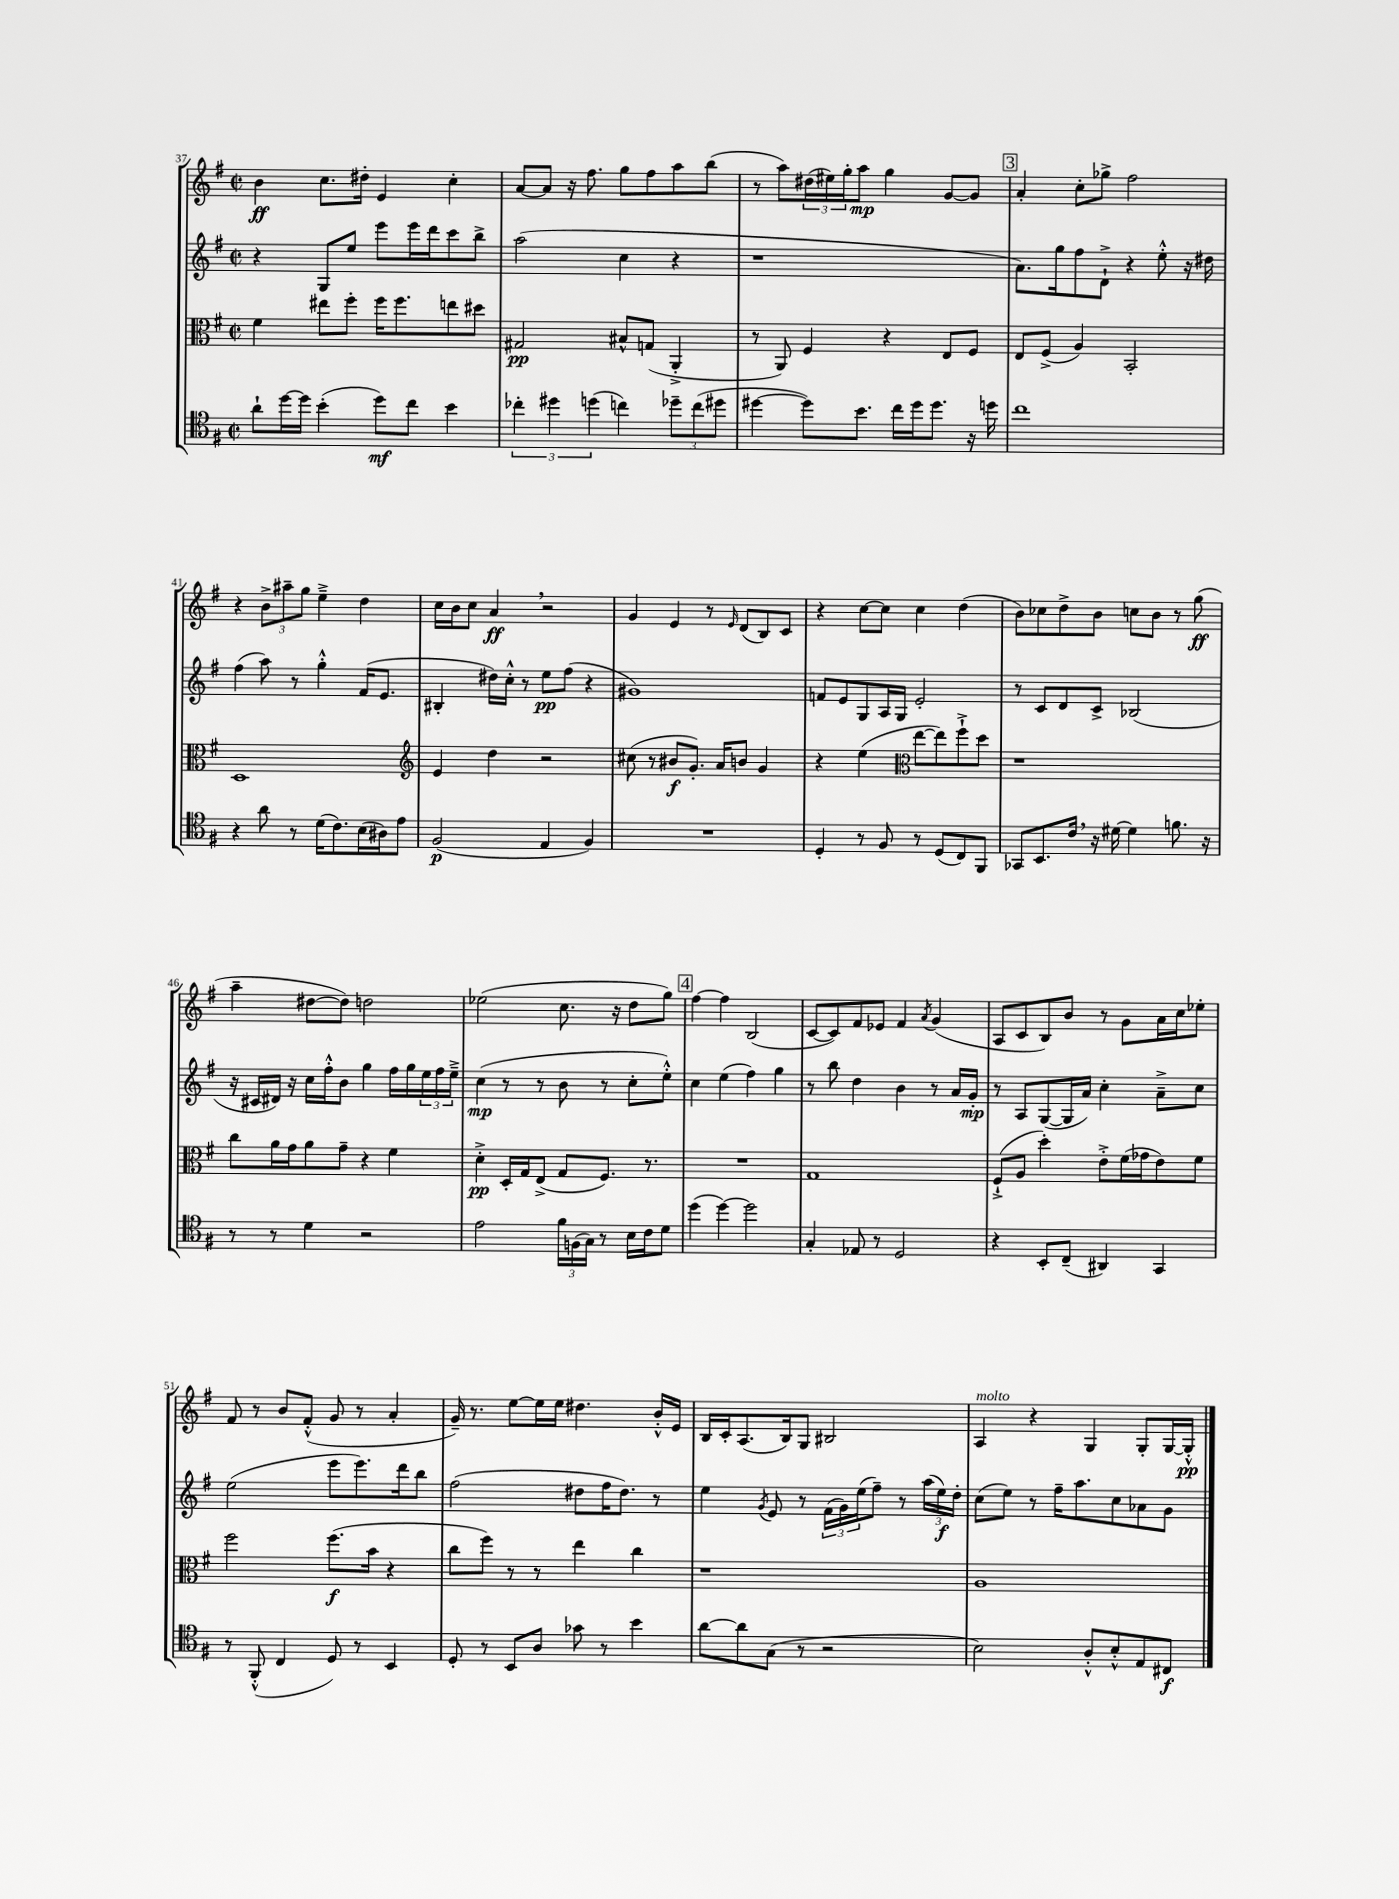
<<
\new StaffGroup <<
\new Staff = "s0" {
    \clef treble \key g \major \defaultTimeSignature \time 2/2
    b'4\ff c''8. dis''16-. e'4 c''4-. |
    a'8~ a'8 r16 fis''8. g''8 fis''8 a''8 b''8( |
    r8 a''8) \tuplet 3/2 { dis''16( eis''16) g''16-. } a''8\mp g''4 g'8~ g'8 |
    \mark \markup { \box "3" } a'4-. c''8-. ges''8-> fis''2 |
    r4 \tuplet 3/2 { b'8-> ais''8-- g''8 } e''4---> d''4 |
    c''16 b'16 c''8 a'4\ff \breathe r2 |
    g'4 e'4 r8 \grace { e'16 } d'8( b8) c'8 |
    r4 c''8~ c''8 c''4 d''4( |
    b'8) ces''8 d''8-> b'8 c''8 b'8 r8 g''8\ff( |
    a''4-- dis''8~ dis''8) d''2 |
    ees''2( c''8. r16 d''8 g''8) |
    \mark \markup { \box "4" } fis''4~ fis''4 b2( |
    c'8~ c'8) fis'8 ees'8 fis'4 \acciaccatura { a'8 } g'4( |
    a8 c'8 b8) b'8 r8 g'8 a'16 c''16 ees''8-. |
    fis'8 r8 b'8 fis'8-.-^( g'8 r8 a'4-. |
    g'16--) r8. e''8~ e''16 e''16 dis''4. b'16-.-^ e'16 |
    b16 c'16-. a8.( b16) g8 bis2 |
    a4^\markup { \italic "molto" } r4 g4 g8-. g16~ g16-.-^\pp \bar "|." |
}
\new Staff = "s1" {
    \clef treble \key g \major \defaultTimeSignature \time 2/2
    r4 g8 e''8 e'''8 e'''16 d'''16 c'''8 b''8-> |
    a''2( c''4 r4 |
    r1 |
    \mark \markup { \box "3" } a'8.) g''16 fis''8 d'8-!-> r4 e''8-.-^ r16 dis''16 |
    fis''4( a''8) r8 g''4-.-^ fis'16( e'8. |
    bis4-. dis''16) c''16-.-^ r8 e''8\pp fis''8( r4 |
    gis'1) |
    f'8 e'8 g8 a16 g16 e'2-. |
    r8 c'8 d'8 c'8-> bes2( |
    r16 cis'16 dis'16) r16 c''16 fis''16-.-^ b'8 g''4 fis''16 g''16 \tuplet 3/2 { e''16 fis''16 e''16---> } |
    c''4\mp( r8 r8 b'8 r8 c''8-. e''8-.-^) |
    \mark \markup { \box "4" } c''4 e''4( fis''4) g''4 |
    r8 b''8 d''4 b'4 r8 a'16 g'16-.\mp |
    r8 a8 g8~( g16 a'16) c''4-. a'8---> c''8 |
    e''2( e'''8 e'''8.) d'''16 b''8 |
    fis''2( dis''8 fis''16 dis''8.) r8 |
    e''4 \acciaccatura { g'8 } e'8 r8 \tuplet 3/2 { fis'16( g'16) e''16( } fis''8--) r8 \tuplet 3/2 { a''16( e''16\f) d''16-. } |
    c''8( e''8) r8 fis''16-- a''8. c''8 aes'8 g'8 \bar "|." |
}
\new Staff = "s2" {
    \clef alto \key g \major \defaultTimeSignature \time 2/2
    fis'4 eis''8 fis''8-. fis''16 fis''8. e''8 dis''8 |
    gis2\pp bis8-^ g8( a,4-.-> |
    r8 a,8) fis4 r4 e8 fis8 |
    \mark \markup { \box "3" } e8 fis8->( a4) b,2-. |
    d1 |
    \clef treble e'4 d''4 r2 |
    cis''8( r8 bis'8\f g'8.-.) a'16 b'8 g'4 |
    r4 e''4( \clef alto e''8~ e''8) fis''8-!-> d''8 |
    r1 |
    c''8 a'16 g'16 a'8 g'8-- r4 fis'4 |
    d'4-.->\pp d16-. g16 e8->( g8 fis8.) r8. |
    \mark \markup { \box "4" } R1 |
    g1 |
    fis8-!->( a8 d''4-.) e'8-.-> fis'16( ges'16 e'8) fis'8 |
    fis''2 fis''8.\f( b'16 r4 |
    c''8 fis''8) r8 r8 e''4 c''4 |
    r1 |
    a1 \bar "|." |
}
\new Staff = "s3" {
    \clef tenor \key g \major \defaultTimeSignature \time 2/2
    a'8-! d''16~ d''16 b'4-.( d''8\mf) c''8 b'4 |
    \tuplet 3/2 { ces''4-. dis''4 d''4( } c''4) \tuplet 3/2 { des''8-- c''8( dis''8 } |
    dis''4~ dis''8) b'8. c''16 dis''16 dis''8. r16 d''16 |
    \mark \markup { \box "3" } c''1 |
    r4 a'8 r8 d'16( c'8.) b16( ais16) e'8 |
    fis2\p( e4 fis4) |
    R1 |
    d4-. r8 fis8 r8 d8( c8) fis,8 |
    ges,8 b,8. c'16 \breathe r16 dis'16~ dis'4 f'8. r16 |
    r8 r8 d'4 r2 |
    e'2 \tuplet 3/2 { fis'16 f16( g16) } r8 b16 c'16 d'8 |
    \mark \markup { \box "4" } d''4( d''4~) d''2 |
    g4-. ees8 r8 d2 |
    r4 b,8-. c8--( ais,4) g,4 |
    r8 fis,8-.-^( c4 d8) r8 b,4 |
    d8-. r8 b,8 a8 ges'8 r8 b'4 |
    a'8~ a'8 g8( r8 r2 |
    b2) a8-.-^ b8-.-^ e8 cis8\f \bar "|." |
}
>>
>>
\layout { \context { \Score currentBarNumber = #37 } }
